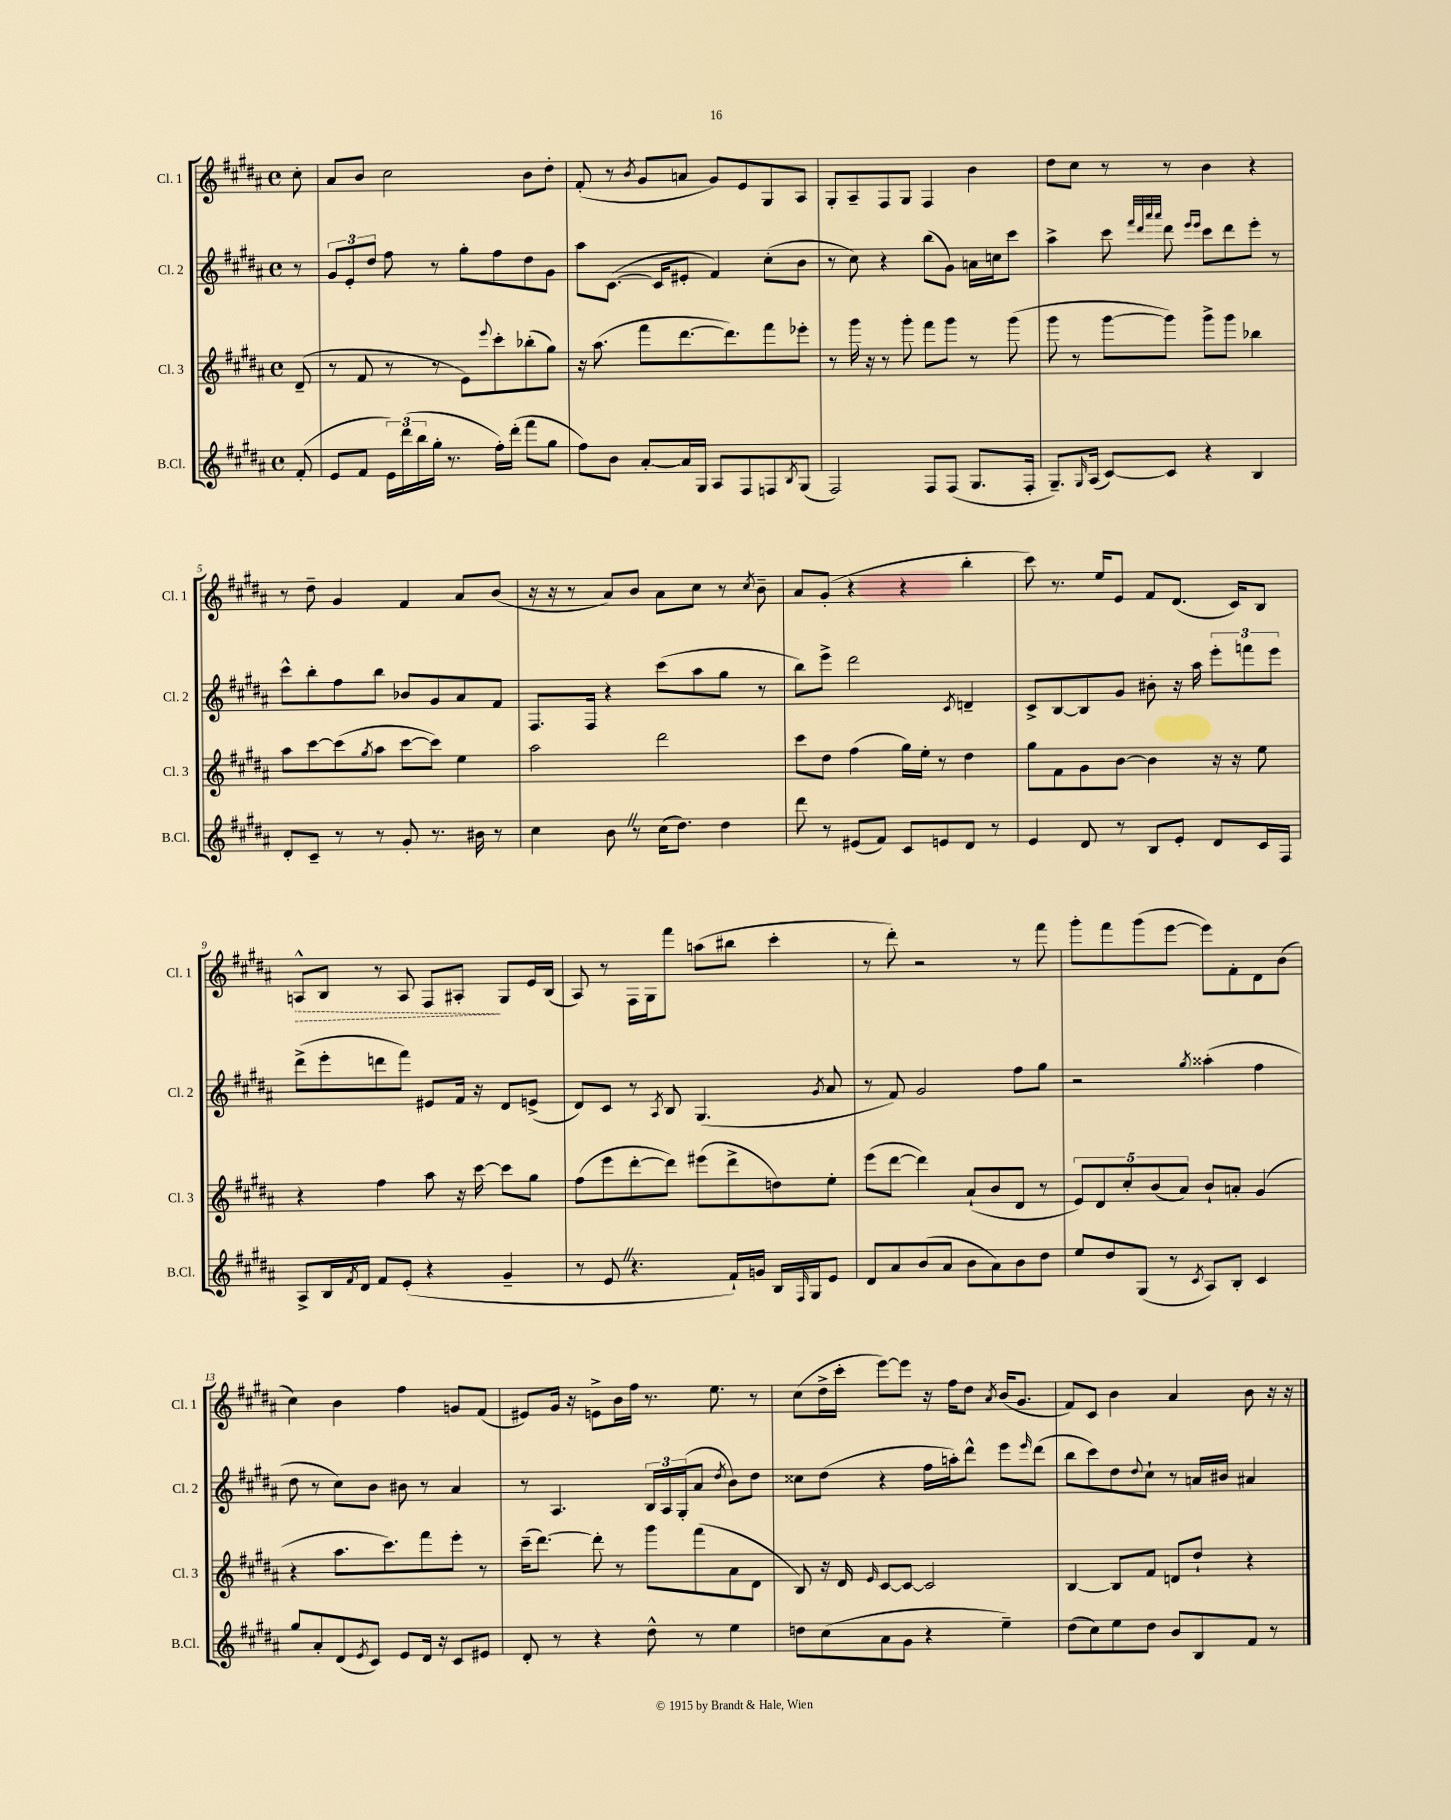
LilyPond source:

<<
\new StaffGroup <<
\new Staff = "s0" \with { instrumentName = "Cl. 1" shortInstrumentName = "Cl. 1" } {
    \clef treble \key b \major \defaultTimeSignature \time 4/4 \partial 8
    cis''8-. |
    ais'8 b'8 cis''2 b'8 dis''8-. |
    fis'8-.( r8 \acciaccatura { b'8 } gis'8 a'8 gis'8) e'8 gis8 ais8 |
    gis8-. ais8-- fis8 gis8 fis4 b'4 |
    dis''8 cis''8 r8 r8 b'4 r4 |
    r8 dis''8-- gis'4 fis'4 ais'8 b'8( |
    r16 r16 r8 ais'8) b'8 ais'8 cis''8 r8 \acciaccatura { cis''8 } b'8-- |
    ais'8 gis'8-.( r4 r4 b''4-. |
    cis'''8) r8. e''16 e'8 fis'8 dis'8.( cis'16) b8 |
    \once \override Hairpin.style = #'dashed-line a8-^\> b8 r8 a8 fis8 ais8-.\! gis8 e'16 b16( |
    ais8) r8 fis16 gis16 fis'''8 a''8( bis''8 cis'''4-. |
    r8 dis'''8-.) r2 r8 fis'''8 |
    gis'''8-. fis'''8 gis'''8( e'''8~ e'''8) fis'8-. dis'8 b'8( |
    cis''4) b'4 fis''4 g'8 fis'8( |
    eis'8) gis'16 r16 e'8-> b'16 fis''16 r8. e''8. r8 |
    cis''8( dis''16-> cis'''16-. e'''8~) e'''8 r16 fis''16 dis''8 \acciaccatura { ais'8 } b'16( gis'8. |
    fis'8) cis'8 b'4 ais'4 b'8 r16 r16 \bar "|." |
}
\new Staff = "s1" \with { instrumentName = "Cl. 2" shortInstrumentName = "Cl. 2" } {
    \clef treble \key b \major \defaultTimeSignature \time 4/4 \partial 8
    r8 |
    \tuplet 3/2 { gis'8 e'8-. dis''8 } fis''8 r8 gis''8-. fis''8 dis''8 gis'8 |
    ais''8 cis'8.~( cis'16 eis'8-. fis'4) cis''8-.( b'8 |
    r8 cis''8) r4 b''8( gis'8) a'16 c''16 cis'''8 |
    ais''4-> cis'''8 \grace { fis'''32 dis'''32 ais'''32 ais'''32 } dis'''8 \grace { e'''16 e'''16 } cis'''8 dis'''8 e'''8-. r8 |
    cis'''8-^ b''8-. fis''8 b''8 bes'8 gis'8 ais'8 fis'8 |
    fis8. fis16 r4 cis'''8( ais''8 gis''8 r8 |
    b''8) e'''8-> dis'''2 \acciaccatura { cis'8 } d'4-- |
    cis'8-> b8~ b8 gis'8 bis'8-. r16 ais''16 \tuplet 3/2 { e'''8-. f'''8 e'''8 } |
    dis'''8->( e'''8-. d'''8 fis'''8) eis'8 fis'16 r16 dis'8 e'8->( |
    dis'8) cis'8 r8 \acciaccatura { ais8 } b8 gis4.( \acciaccatura { gis'8 } ais'8 |
    r8 fis'8) gis'2 fis''8 gis''8 |
    r2 \acciaccatura { gis''8 } aisis''4-.( fis''4 |
    dis''8 r8 cis''8) b'8 bis'8 r8 ais'4 |
    r8 ais4. \tuplet 3/2 { b16 ais16 gis16-.( } ais'8 \acciaccatura { dis''8 } b'8) dis''8 |
    cisis''8 dis''8( r4 fis''16 a''16-.) dis'''8-^ e'''8 \grace { e'''16 } dis'''8( |
    b''8 cis'''8) dis''8 \appoggiatura { dis''8 } cis''8-! r8 a'16 bis'16 ais'4 \bar "|." |
}
\new Staff = "s2" \with { instrumentName = "Cl. 3" shortInstrumentName = "Cl. 3" } {
    \clef treble \key b \major \defaultTimeSignature \time 4/4 \partial 8
    dis'8--( |
    r8 fis'8 r8 r8 e'8) \appoggiatura { e'''8 } cis'''8-. bes''8-.( gis''8) |
    r16 ais''8.( fis'''8 dis'''8.~ dis'''8.) fis'''8 ees'''8-. |
    r8 gis'''16 r16 r8 gis'''8-. fis'''8 gis'''8 r8 gis'''8( |
    gis'''8 r8 gis'''8~ gis'''8) gis'''8-> gis'''8 bes''4 |
    ais''8 cis'''8~ cis'''8( \acciaccatura { gis''8 } ais''8 cis'''8~ cis'''8) e''4 |
    ais''2 dis'''2 |
    cis'''8 dis''8 fis''4( gis''16) e''16-. r8 dis''4 |
    gis''8 fis'8 gis'8 b'8~ b'4 r16 r16 e''8 |
    r4 fis''4 ais''8 r16 cis'''16~ cis'''8 gis''8 |
    fis''8( e'''8 dis'''8~-. dis'''8) eis'''8( dis'''8-> d''8) e''8-. |
    e'''8( dis'''8~ dis'''4) ais'8-!( b'8 dis'8 r8 |
    \tuplet 5/4 { e'8) dis'8 cis''8-. b'8( ais'8) } b'8-! a'8-. gis'4( |
    r4 ais''8. cis'''8.) fis'''8 e'''8-. r8 |
    cis'''16--( dis'''8.~) dis'''8-. r8 gis'''8 fis'''8( ais'8 dis'8 |
    b8) r16 dis'16 \grace { e'16 } cis'8~ cis'8~ cis'2 |
    b4~ b8 fis'8 d'8 dis''8-! r4 \bar "|." |
}
\new Staff = "s3" \with { instrumentName = "B.Cl." shortInstrumentName = "B.Cl." } {
    \clef treble \key b \major \defaultTimeSignature \time 4/4 \partial 8
    fis'8-.( |
    e'8 fis'8 \tuplet 3/2 { e'16) dis'''16( b''16 } gis''16-. r8. fis''16-.) dis'''16-.( fis'''8 gis''8 |
    fis''8) b'8 ais'8~-. ais'16 gis16 ais8 fis8 f8 \acciaccatura { b8 } gis8( |
    fis2) fis8 fis8( gis8. fis16-. |
    gis8.--) \grace { gis16 } ais16( cis'8~) cis'8 r4 b4 |
    dis'8-. cis'8-- r8 r8 gis'8-. r8. bis'16 r8 |
    cis''4 b'8 \once \override BreathingSign.text = \markup { \musicglyph "scripts.caesura.straight" } \breathe r8 cis''16( dis''8.) dis''4 |
    dis'''8 r8 eis'8( fis'8) cis'8 e'8 dis'8 r8 |
    e'4 dis'8 r8 b8 e'8-. dis'8 cis'16 fis16 |
    ais8-> b16 \acciaccatura { fis'8 } dis'16 fis'8 e'8-.( r4 gis'4-- |
    r8 e'8 \once \override BreathingSign.text = \markup { \musicglyph "scripts.caesura.straight" } \breathe r4. fis'16-!) g'16 b16 \grace { fis16 } gis16 e'8 |
    dis'8 ais'8 b'8( ais'8 b'8 ais'8) b'8 dis''8 |
    e''8 dis''8 gis8( r8 \acciaccatura { cis'8 } ais8) b8-. cis'4 |
    gis''8 ais'8-. dis'8( \acciaccatura { e'8 } cis'8) e'8 dis'16 r16 cis'8 eis'8 |
    dis'8-. r8 r4 dis''8-^ r8 e''4 |
    d''8 cis''8( ais'8 gis'8 r4 e''4--) |
    dis''8( cis''8) e''8 dis''8 b'8 b8 fis'8 r8 \bar "|." |
}
>>
>>
